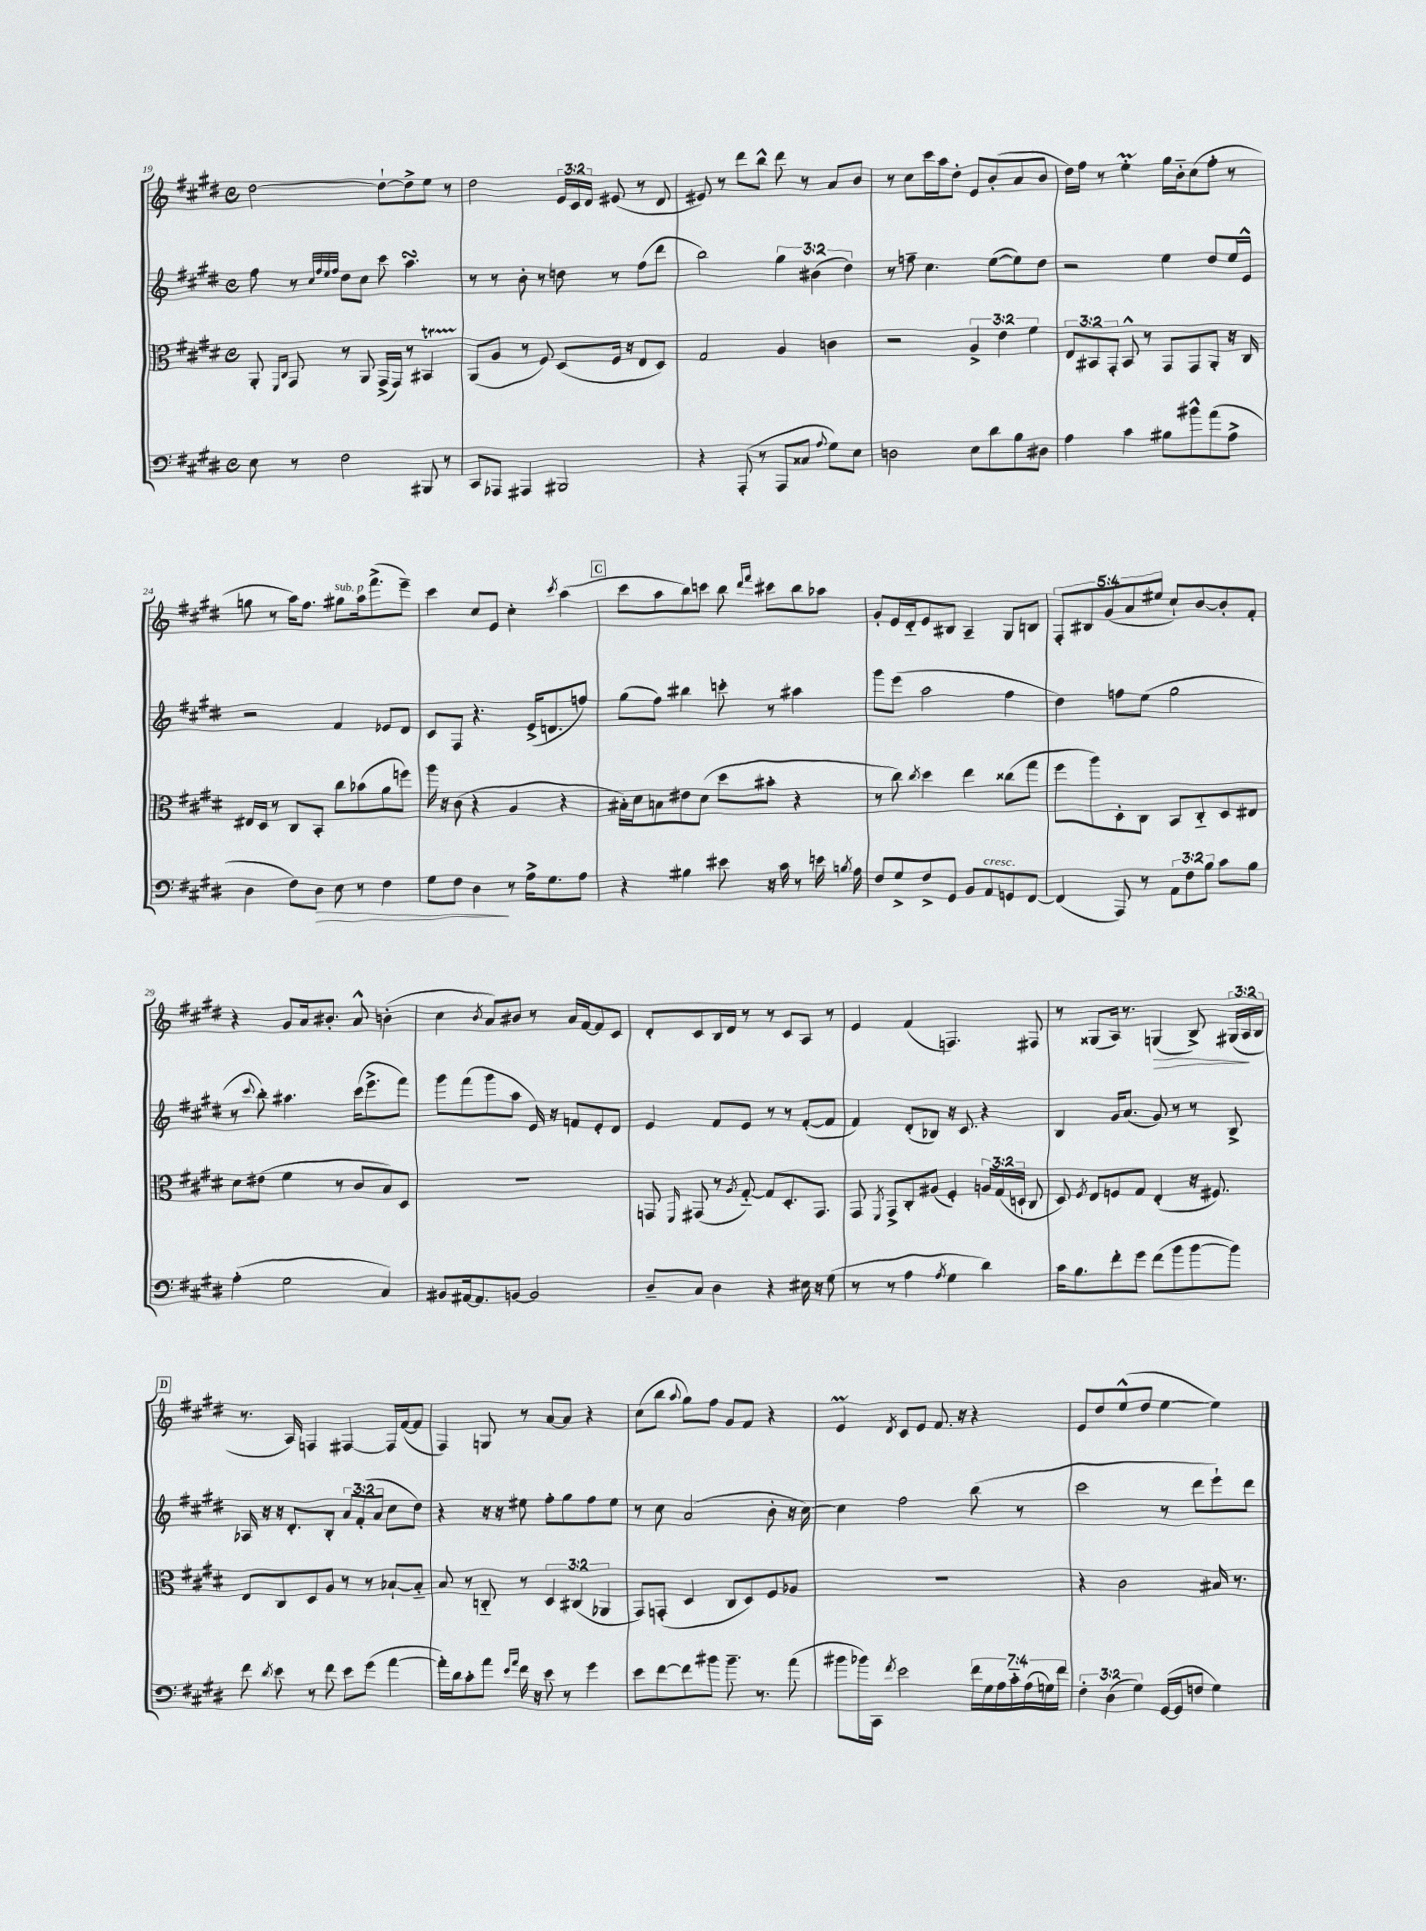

**kern	**kern	**kern	**kern
*staff4	*staff3	*staff2	*staff1
*clefF4	*clefC3	*clefG2	*clefG2
*k[f#c#g#d#]	*k[f#c#g#d#]	*k[f#c#g#d#]	*k[f#c#g#d#]
*M4/4	*M4/4	*M4/4	*M4/4
*met(c)	*met(c)	*met(c)	*met(c)
8E	8AA'	8ff#	[2dd#
.	16qqFF#	.	.
.	16qqC#	.	.
8r	8GG#	8r	.
.	.	32qqcc#	.
.	.	32qqff#	.
.	.	32qqee	.
.	.	32qqff#	.
2F#	8r	8dd#	.
.	8AA	8cc#	.
.	(16GG#^	8ccc#	8dd#`_
.	16GG#)	.	.
.	8r	4.aa	8dd#^]
8BBB#	4BB#	.	8ee
8r	.	.	8r
=	=	=	=
8CC#	(8AA	8r	2dd#
8AAA-	8A	8r	.
4AAA#	8r	8b'	.
.	8F#)	8r	.
2BBB#	(8D#	8dd	24e
.	.	.	24c#
.	.	.	24d#
.	16F#	8r	(8e#
.	16r	.	.
.	8E	(8ff#	8r
.	8D#)	8ddd#	8d#
=	=	=	=
4r	2G#	2bb)	8e#)
.	.	.	8r
(8AAA'	.	.	8ddd#
8r	.	.	8bb^^
8AAA	4A	6gg#	8ddd#
8C##	.	.	8r
.	.	(6b#	.
8qqA	.	.	.
8G#)	4c	.	8a
.	.	6dd#)	.
8E	.	.	8b
=	=	=	=
2D	2r	8r	8r
.	.	8ff~	8cc#
.	.	4.cc#	16ccc#
.	.	.	16aa
.	.	.	8dd#'
8E	6A^	.	8e
8d#	.	([8ee	(8b'
.	6e	.	.
8B	.	8ee])	8a
.	6f#	.	.
8D#	.	8dd#	8b
=	=	=	=
4A	12E	2r	16dd#)
.	.	.	16ff#
.	12BB#	.	.
.	.	.	8r
.	12GG#'	.	.
4c#	8BB#^^	.	4ee'
.	8r	.	.
8B#	8GG#	4ee	16gg#
.	.	.	16b'~
8b#^^	8GG#	.	(8cc#
(8a	8AA'	8dd#	8ff#'
8A^	16r	16ee	8r
.	16C#	16e^^	.
=	=	=	=
4D#	16E#	2r	8gg
.	16D#	.	.
.	8r	.	8r
8F#)	8C#	.	16aa)
.	.	.	8.ff#
8D#	8BB'	.	.
8E	8cc#	4f#	8gg#
8r	(8b-	.	16aa
.	.	.	(8.fff#^
4F#	8a	8e-	.
.	8ff)	8d#	8eee~)
=	=	=	=
8G#	16aa	8c#	4ccc#
.	16r	.	.
8F#	(8c#	8F#	.
4D#	4r	4.r	8cc#
.	.	.	8e
8r	4A	.	4cc#'
16A^	.	(16e^	.
8.G#	.	8.d	.
.	.	.	8qccc#
.	4r	.	(4aa
8A	.	8ff)	.
=	=	=	=
4r	16B#')	(8gg#	8ccc#
.	16d#	.	.
.	8B	8ff#)	8aa
4B#	8e#	4bb#	8bb)
.	(8d#	.	8ccc
8e#	8dd#	8ccc'	8bb
.	.	.	16qqddd#
.	.	.	16qqfff#
16r	8b#'	8r	8ccc#
16c#	.	.	.
8r	4r	4aa#	8bb
16e	.	.	8aa-
8qB	.	.	.
16A	.	.	.
=	=	=	=
8F#	8r	8ggg#	8g#'
8G#^	8cc#)	(8eee	16e
.	.	.	16d#'~
.	8qcc#	.	.
8F#^	4dd#	2aa	8e
8GG#	.	.	8B#
8BB	4ee	.	4A~
8AA	.	.	.
8GG	(8cc##	4ff#	8G#
[8FF#	8gg#	.	8B
=	=	=	=
(4FF#]	8ff#	4dd#)	10F#'
.	.	.	10B#
.	8aa)	.	.
.	.	.	(10g#
8AAA)	8D#'	8ff	.
.	.	.	10a
8r	8C#	(8ee	.
.	.	.	10ee#
12AA	8BB	2gg#	8cc#`)
12F#	.	.	.
.	8C#'~	.	[8b
12B	.	.	.
8c#	8D#	.	8b']
8B	8E#	.	8f#'
=	=	=	=
(4A'	8d#	8r	4r
.	.	8qqccc#	.
.	(8e#	8bb')	.
2G#	4f#	4.aa#	8g#
.	.	.	16a
.	.	.	8.b#'
.	8r	.	.
.	8c#	(16ccc#	8a^^
.	.	8.eee^	.
4C#)	8B)	.	(4b'
.	8D#	8fff#)	.
=	=	=	=
8BB#	1r	8ggg#	4cc#
[16AA#	.	(8fff#	.
8.AA#]	.	.	.
.	.	.	8qb
.	.	8ggg#	8a)
[8BB	.	8aa	8b#
2BB]	.	16e)	8r
.	.	16r	.
.	.	8f	16a
.	.	.	[16f#
.	.	8e'	8f#]
.	.	8d#	8c#
=	=	=	=
8D#~	8GG	4e	8d#'
.	16qqFF#	.	.
8C#	(8GG#	.	8c#
4D#	8r	8f#	16B
.	.	.	16d#
.	8qA	.	.
.	[8G#'~)	8e	8r
4r	8G#]	8r	8r
.	8.D#'	8r	8c#
16E#	.	([8f#'	8A
16r	8.GG#	.	.
(8G#	.	8f#]	8r
=	=	=	=
8r	8GG#	4f#)	4e
.	8qFF#	.	.
8r	8GG#^	.	.
4A	8C#'	(8d#'	(4f#
.	(8A#	8B-)	.
8qA	.	.	.
4G#	4F#')	16r	4.F)
.	.	8.c#	.
4d#)	24A	4r	.
.	(24G#	.	.
.	24D`	.	.
.	8C#	.	8F#
=	=	=	=
16c#	8D#)	4B	8r
8.B	.	.	.
.	8qF#	.	.
.	8E	.	(8G##
8f#'	8F	16g#	16A)
.	.	(8.a	8.r
8g#	8G#	.	.
(8f#	(4E'	8g#)	(4G
8b	.	8r	.
[8b	16r	8r	8B^)
.	8.F#)	.	.
8b])	.	8B^	(24G#
.	.	.	24A
.	.	.	24B
=	=	=	=
8f#	8E	16A-	8.r
.	.	16r	.
8qd#	.	.	.
8e	8C#	16r	.
.	.	8.d#'	16A)
8r	8D#	.	4F
8f#	8A	8B'	.
8e	8r	12a	[4F#
.	.	(12f#'	.
(8g#	8r	.	.
.	.	12a	.
[4a	[8B-`	8cc#	16F#]
.	.	.	([16f#
.	8B-'~]	8dd#)	8f#]
=	=	=	=
16a'])	8B	4r	4F#)
16d#	.	.	.
8c#'	8r	.	.
8a	8C'~	16r	8G
.	.	16r	.
16qqe	.	.	.
16qqa	.	.	.
16f#	8r	8ee#	8r
16r	.	.	.
8e	6D#	8ff#'	[8a
8r	.	8gg#	8a]
.	(6C#	.	.
4g#	.	8ff#	4r
.	6AA-	.	.
.	.	8ee#	.
=	=	=	=
8e	8GG#)	8r	(8cc#
[8f#	(8GG'	8cc#	8bb
.	.	.	8qqaa
8f#]	4D#	(2a	8gg#)
8b#	.	.	8ff#
8.b#~	8C#	.	8g#
.	8D#)	.	8f#
8.r	.	.	.
.	8F#	8b'	4r
(8a	8A-	16r	.
.	.	[16cc#)	.
=	=	=	=
8b#	1r	4cc#]	4e
16b-)	.	.	.
16CC#	.	.	.
8qf#	.	.	8qd#
2e	.	2ff#	8c#
.	.	.	8e
.	.	.	8.f#
.	.	.	16r
28f#	.	(8bb	4r
28G#	.	.	.
28A	.	.	.
28c#'~	.	.	.
.	.	8r	.
(28A	.	.	.
28G)	.	.	.
28f#	.	.	.
=	=	=	=
6F#'	4r	2ccc#	8e
.	.	.	8dd#
(6D#	.	.	.
.	2c#	.	(8ee^^
6G#)	.	.	.
.	.	.	8dd#
([16GG#	.	8r	[4ee
16GG#]	.	.	.
8F	.	8ddd#	.
4G#)	16B#	8eee`)	4ee])
.	8.r	.	.
.	.	8ddd#	.
==	==	==	==
*-	*-	*-	*-
